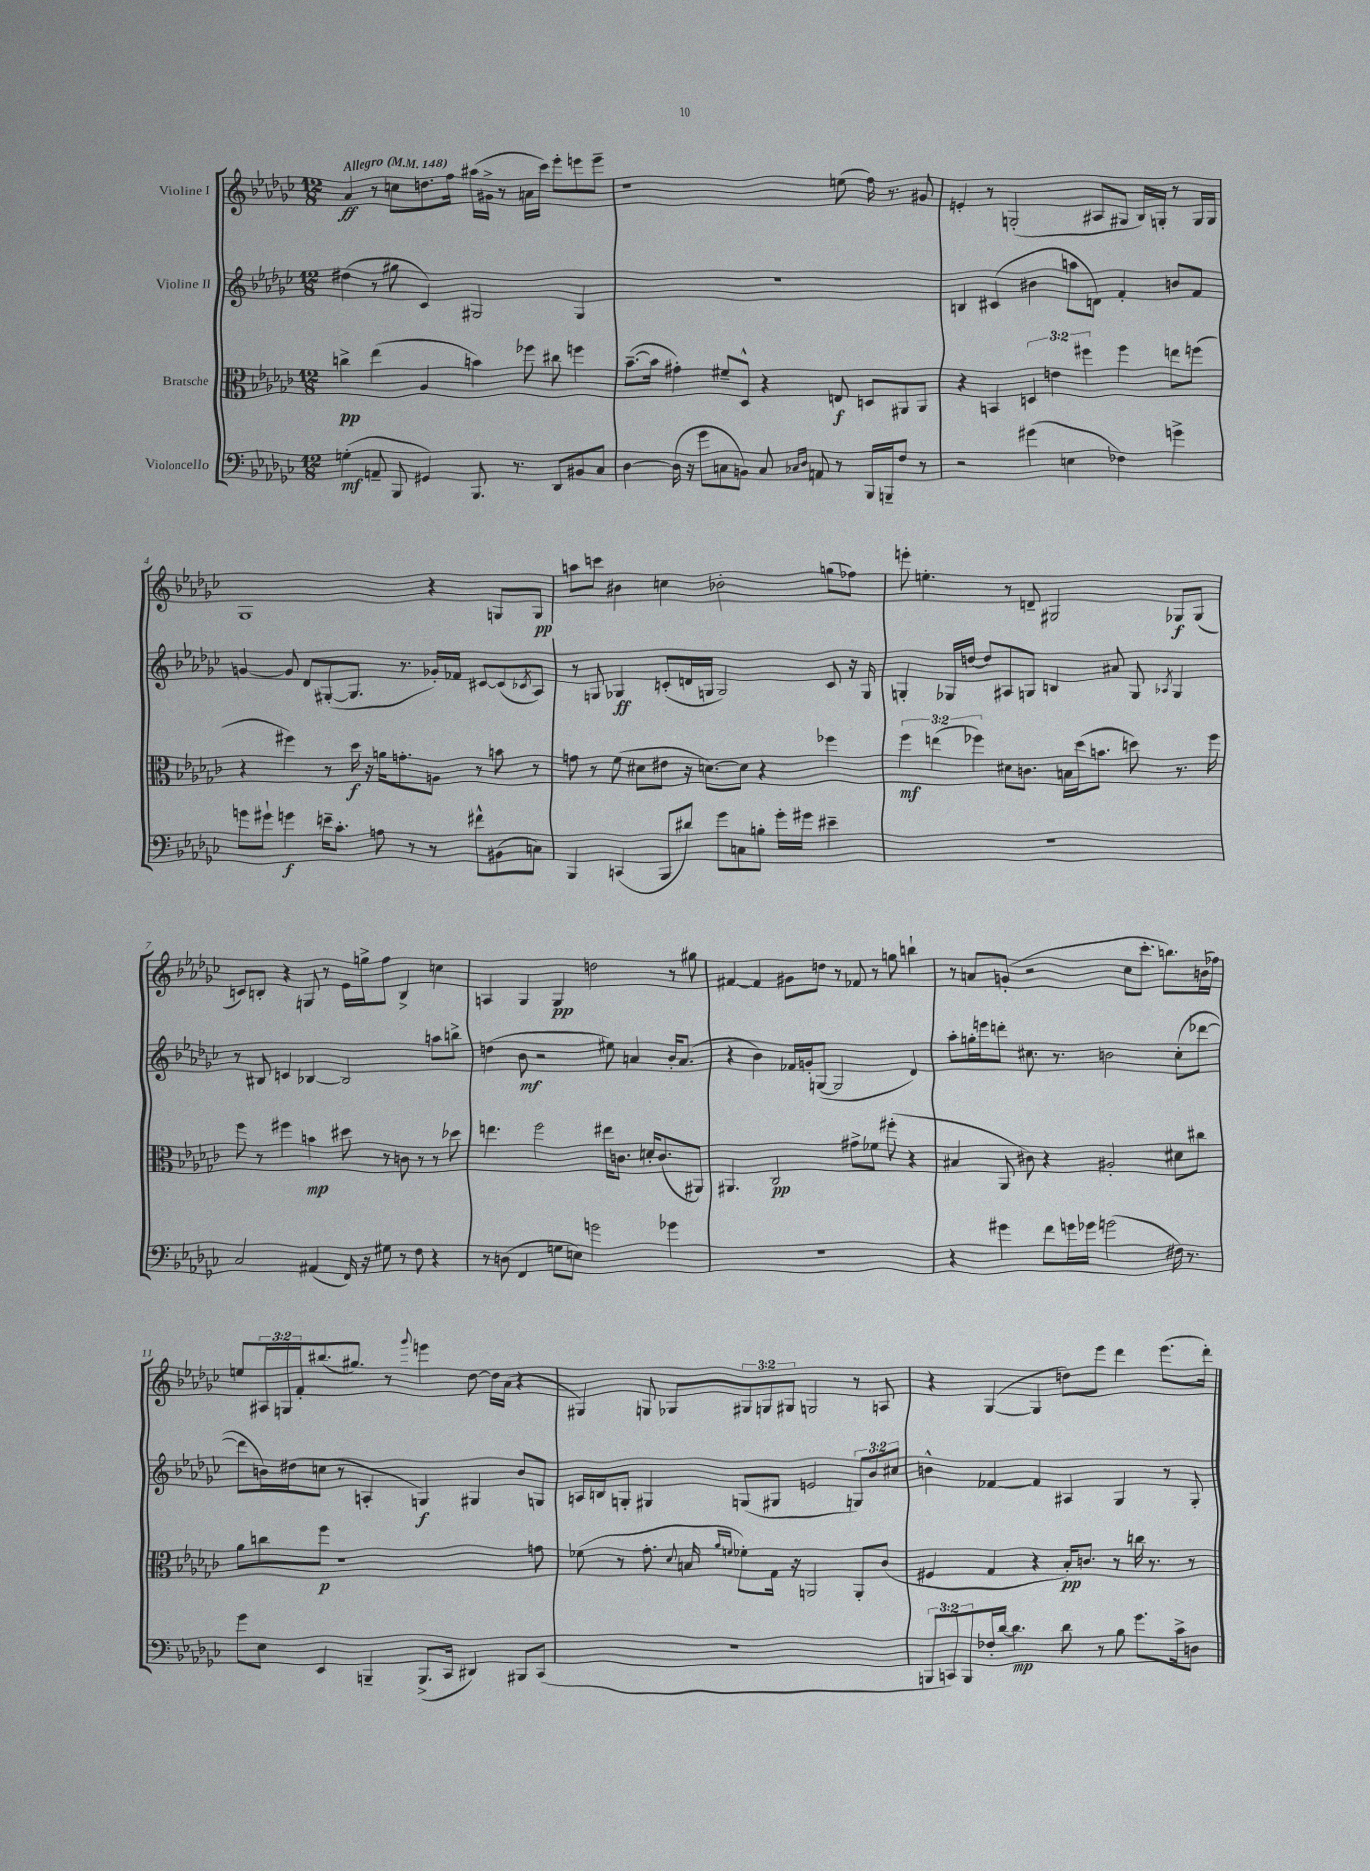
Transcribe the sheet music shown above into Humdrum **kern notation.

**kern	**kern	**kern	**kern
*staff4	*staff3	*staff2	*staff1
*clefF4	*clefC3	*clefG2	*clefG2
*k[b-e-a-d-g-c-]	*k[b-e-a-d-g-c-]	*k[b-e-a-d-g-c-]	*k[b-e-a-d-g-c-]
*M12/8	*M12/8	*M12/8	*M12/8
*MM148	*MM148	*MM148	*MM148
(4G'	4cc^	(4dd#	4a-
8AA~	(4ee-	8r	8r
8BBB-	.	8gg#	8cc
4GG#)	4A-	4c-)	8.dd
.	.	.	16ff
8.BBB-	4b)	2G#	(16aa#
.	.	.	16g#^
.	.	.	8r
8.r	.	.	.
.	8ff-	.	16a
.	.	.	16ccc-)
8DD-	8cc#	.	8eee-'
8BB#	4ff	4G#	8eee
8C-	.	.	8eee~
=	=	=	=
[4D-	([8.b-~	1.r	1r
.	16b-]	.	.
(16D-]	4g#')	.	.
16r	.	.	.
8g-	.	.	.
8C	8f#~	.	.
8BB)	8D-^^	.	.
8C	4r	.	.
16qqC-	.	.	.
16qqD-	.	.	.
8AA	.	.	.
8r	8E	.	(8ee
16BBB-	8D	.	16ff)
16BBB~	.	.	8.r
8F	8AA#	.	.
8r	8AA#	.	8g#
=	=	=	=
2r	4r	4B	4e'
.	4BB	(4c#	8r
.	.	.	(2G'
(4g#	6D	4b#	.
.	6e	.	.
4E	.	8aa	.
.	6ff#	.	.
.	.	8d)	8A#
4F-)	4ff#	4f'	8G#
.	.	.	16B-)
.	.	.	16G'
4g^	8ee	8b	8r
.	(8ff	8f	16G
.	.	.	16G
=	=	=	=
8g	4r	[4g	1G-
8g#`	.	.	.
4g	4ff#)	8g]	.
.	.	8d-	.
16e~	8r	([8G#'	.
8.c-'	.	.	.
.	16dd-	8.G#]	.
.	16r	.	.
8A	16a	.	.
.	8.g'	8.r	.
8r	.	.	.
8r	8A	16g-')	4r
.	.	16f-	.
8f#^^	8r	[8c#	.
(8BB#	8b	(8c#]	8G
.	.	8qc-	.
8C)	8r	8A-)	8G
=	=	=	=
4BBB-	8g	8r	8aa
.	8r	8G	8ccc
(4CC	(8f	4G-	4b#
.	8d#	.	.
8BBB-	8e#	(8c'	4cc
8d#)	16r	16d	.
.	[8.d)	16G	.
8g-	.	2G)	2b-'
8C	8d]	.	.
8B'	4r	.	.
16g-'	.	.	.
16g#	.	.	.
4e#~	4ff-	8c	(8gg
.	.	16r	8ff-)
.	.	16G	.
=	=	=	=
1.r	6ff	4G'	8eee'
.	.	.	4.ee'
.	(6ee	.	.
.	.	16G-	.
.	.	[16dd	.
.	6ff-)	.	.
.	.	8dd]	.
.	8d#	8A#	8r
.	8.c	8G	8d~
.	.	4B	2G#
.	16B	.	.
.	(16dd-	.	.
.	8.b	.	.
.	.	8a#	.
.	8dd)	8G	.
.	.	8qA-	.
.	8.r	4G	8G-
.	.	.	(8G-
.	16ff-	.	.
=	=	=	=
2C-	8ff	8r	8c)
.	8r	8B#	8B'
.	4ff#	4c	4r
(4AA#	4b	[4B-	8G
.	.	.	8r
16FF)	8dd#	2B-]	16e-
16r	.	.	16gg^
8G#	8r	.	8ff
8r	8c	.	4B^
8F	8r	.	.
4r	8r	8aa	4cc
.	8dd-	8bb^	.
=	=	=	=
8r	4.ee	(4dd	4A
(8D	.	.	.
4FF	.	8b-	4G-
.	2ff	2r	.
8G	.	.	4G-
8E)	.	.	.
2g	.	.	2dd
.	16ee#	8ee#)	.
.	8.c	.	.
.	.	4a	.
.	16d'	.	.
.	(8.c	.	.
4g-	.	16b-'	8r
.	.	(8.a	.
.	8AA#)	.	8gg#
=	=	=	=
1.r	4.AA#	4r	[4f#
.	.	4b-)	4f#]
.	2C-	.	.
.	.	16f-	8g#
.	.	16g'	.
.	.	([8G	8dd
.	.	2G]	8r
.	8g#^	.	8f-
.	8f-	.	8r
.	(8ff#'	.	8gg
.	4r	4d-)	4bb`
=	=	=	=
4r	4B#	8aa-'	8r
.	.	16gg'	8a
.	.	16eee	.
4g#	8AA-	8ddd'	(8g'
.	8c#)	8.cc#	2r
8f	4r	.	.
.	.	8.r	.
16g	.	.	.
16g-	.	.	.
(2g	2A#'	2b	.
.	.	.	8cc-
.	.	.	8.ccc-'
.	.	.	8.bb)
16F#)	8d#	(8cc#'	.
8.r	.	.	.
.	8cc#	[8ddd-	(16b
.	.	.	16ff-)
=	=	=	=
8g-	8a-	8ddd-]	8ee
8E-	8cc	16b)	24A#
.	.	.	24G
.	.	(16dd#	.
.	.	.	24f'
4EE-	8ff	8cc	(8.bb#
.	1r	8r	.
.	.	.	8.gg#)
4BBB~	.	4A'	.
.	.	.	8r
.	.	.	8qqggg-
(8.BBB^	.	4G)	4eee
16CC-	.	.	.
4DD#)	.	4G#	[8dd-
.	.	.	16dd-]
.	.	.	(16a-
8BBB#	.	8b	4r
(8CC-	8g	8G	.
=	=	=	=
1.r	(8f-	16A	4G#)
.	.	16B	.
.	8r	8G'	.
.	8.g-'	4G#	8G
.	.	.	8G-
.	8qqd-	.	.
.	16B	.	.
.	16qqa-	.	.
.	16qqf	.	.
.	8f-')	(8G	12G#
.	.	.	12G
.	16G-	8G#	.
.	.	.	12G#
.	16r	.	.
.	2AA	2e	2G
.	8AA'	12G)	8r
.	.	12b-	.
.	(8c-	.	8A
.	.	12cc#	.
=	=	=	=
12BBB	4F#	4b^^	4r
12CC)	.	.	.
12BBB	.	.	.
16F-'	4G-	[4f-	([4G-
[16d-	.	.	.
4.d-]	.	.	.
.	4r	4f-]	4G-]
8d-	16B-')	4A#	8dd)
.	8.c	.	.
8r	.	.	8eee-
8B-	8r	4G-	4ddd-
8.g-	16cc	.	.
.	8.r	.	.
.	.	8r	(8.eee-
16c-^	.	.	.
8D	8r	8G-'	.
.	.	.	16ddd-')
==	==	==	==
*-	*-	*-	*-
